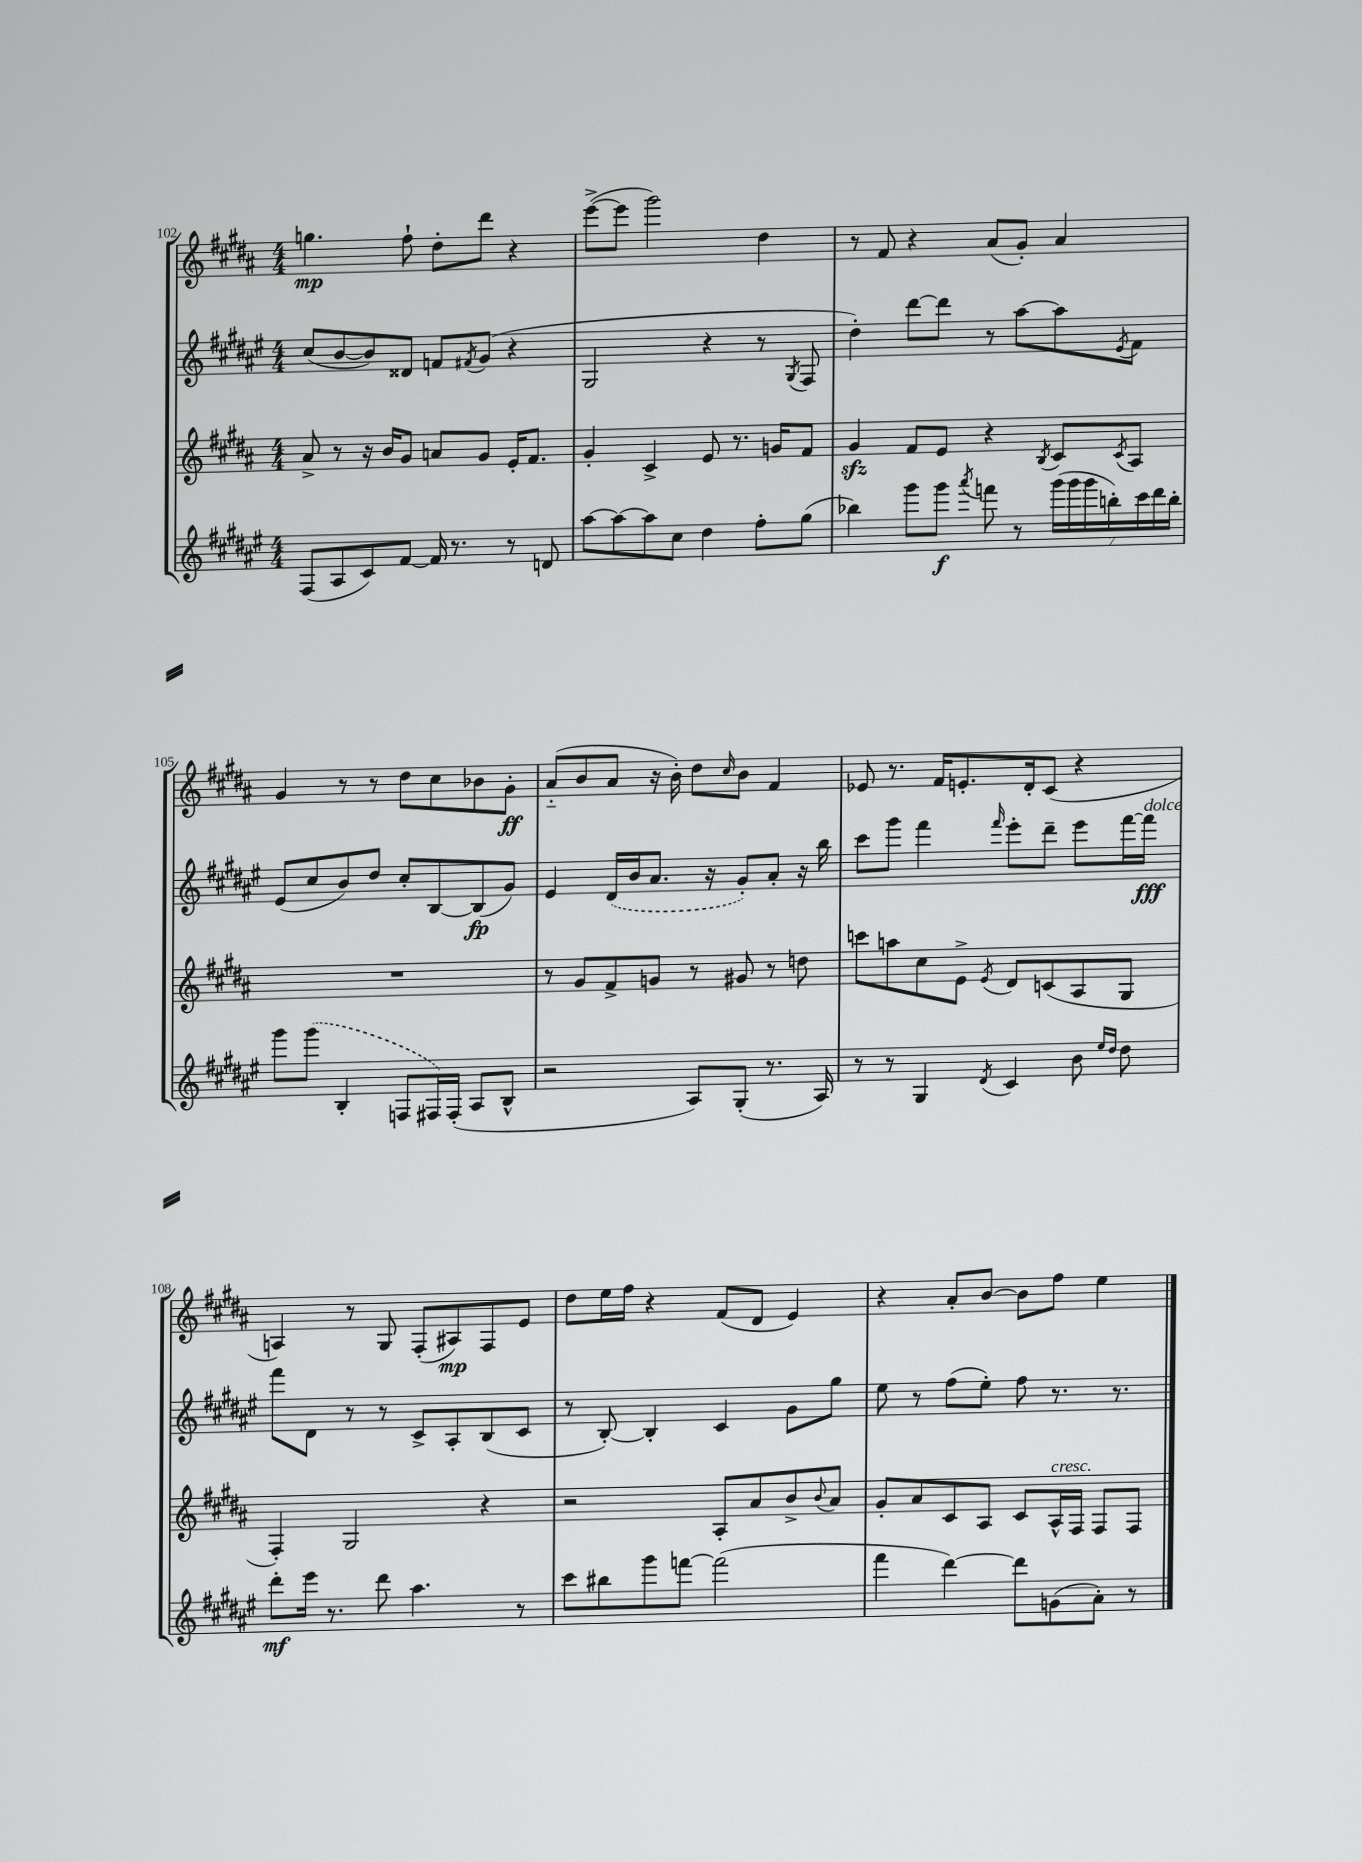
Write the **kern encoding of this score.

**kern	**kern	**kern	**kern
*staff4	*staff3	*staff2	*staff1
*clefG2	*clefG2	*clefG2	*clefG2
*k[f#c#g#d#a#e#]	*k[f#c#g#d#a#]	*k[f#c#g#d#a#e#]	*k[f#c#g#d#a#]
*M4/4	*M4/4	*M4/4	*M4/4
(8F#	8a#^	(8cc#	4.gg
8A#	8r	[8b	.
8c#)	16r	8b])	.
.	16b	.	.
[8f#	8g#	8d##	8ff#`
16f#]	8a	8f	8dd#'
8.r	.	.	.
.	.	8qf#	.
.	8g#	(8g#	8ddd#
8r	16e'	4r	4r
.	8.f#	.	.
8d	.	.	.
=	=	=	=
[8aa#	4g#'	2G#	([8eee^
8aa#_	.	.	8eee]
8aa#]	4c#^	.	2ggg#)
8cc#	.	.	.
4dd#	8e	4r	.
.	8.r	.	.
8ff#'	.	8r	4dd#
.	16g	.	.
.	.	8qG#	.
(8gg#	8f#	8F#	.
=	=	=	=
4bb-)	4g#	4dd#')	8r
.	.	.	8f#
8ggg#	8f#	[8ddd#	4r
8ggg#	8e	8ddd#]	.
8qaaa#	.	.	.
8fff	4r	8r	(8a#
8r	.	[8aa#	8g#')
.	8qB	.	.
(28ggg#	8c#	8aa#]	4a#
28ggg#	.	.	.
28ggg#	.	.	.
28bb')	.	.	.
.	8qc#	8qe#	.
.	8A#	8f#	.
28ccc#	.	.	.
28ddd#	.	.	.
28bb'	.	.	.
=	=	=	=
8ggg#	1r	(8e#	4g#
(8ggg#	.	8cc#	.
4B'	.	8b)	8r
.	.	8dd#	8r
8F	.	8cc#'	8dd#
16F#)	.	[8B	8cc#
(16F#'	.	.	.
8A#	.	(8B]	8b-
8B^^	.	8g#)	8g#'
=	=	=	=
2r	8r	4e#	(8a#'~
.	8g#	.	8b
.	8f#^	(16d#	8a#
.	.	16b	.
.	8g	8.a#	16r
.	.	.	16b')
8A#)	8r	.	8dd#
.	.	16r	.
.	.	.	16qqcc#
(8G#'	8g#	8g#')	8b
8.r	8r	8a#'	4f#
.	8dd	16r	.
16A#)	.	16bb	.
=	=	=	=
8r	8ccc	8ccc#	8e-
8r	8aa	8ggg#	8.r
4G#	8cc#	4fff#	.
.	.	.	16f#
.	8e^	.	8.e'
8qd#	8qe	16qqfff#	.
4c#	8d#	8eee#'	.
.	.	.	16d#'
.	(8c	8ddd#~	(8c#
8b	8A#	8eee#	4r
16qqee#	.	.	.
16qqdd#	.	.	.
8dd#	8G#	[16fff#	.
.	.	16fff#]	.
=	=	=	=
8ddd#'	4F#')	8fff#	4A)
16eee#	.	8d#	.
8.r	.	.	.
.	2G#	8r	8r
8ddd#	.	8r	8G#
4.aa#	.	8c#^	(8F#'
.	.	8A#'	8A#)
.	4r	(8B	8F#
8r	.	8c#	8e
=	=	=	=
8ccc#	2r	8r	8dd#
8bb#	.	[8B')	16ee
.	.	.	16ff#
8ggg#	.	4B']	4r
[8fff	.	.	.
(2fff]	8A#'	4c#	(8f#
.	8a#	.	8d#
.	8b^	8g#	4e)
.	8qqb	.	.
.	8a#	8gg#	.
=	=	=	=
4fff#	8g#'	8ee#	4r
.	8a#	8r	.
[4ddd#)	8c#	(8ff#	8a#'
.	8A#	8ee#')	[8b
8ddd#]	8c#	8ff#	8b]
(8g	16A#^^	8.r	8ff#
.	16F#	.	.
8a#')	8F#	.	4ee
.	.	8.r	.
8r	8F#	.	.
==	==	==	==
*-	*-	*-	*-
